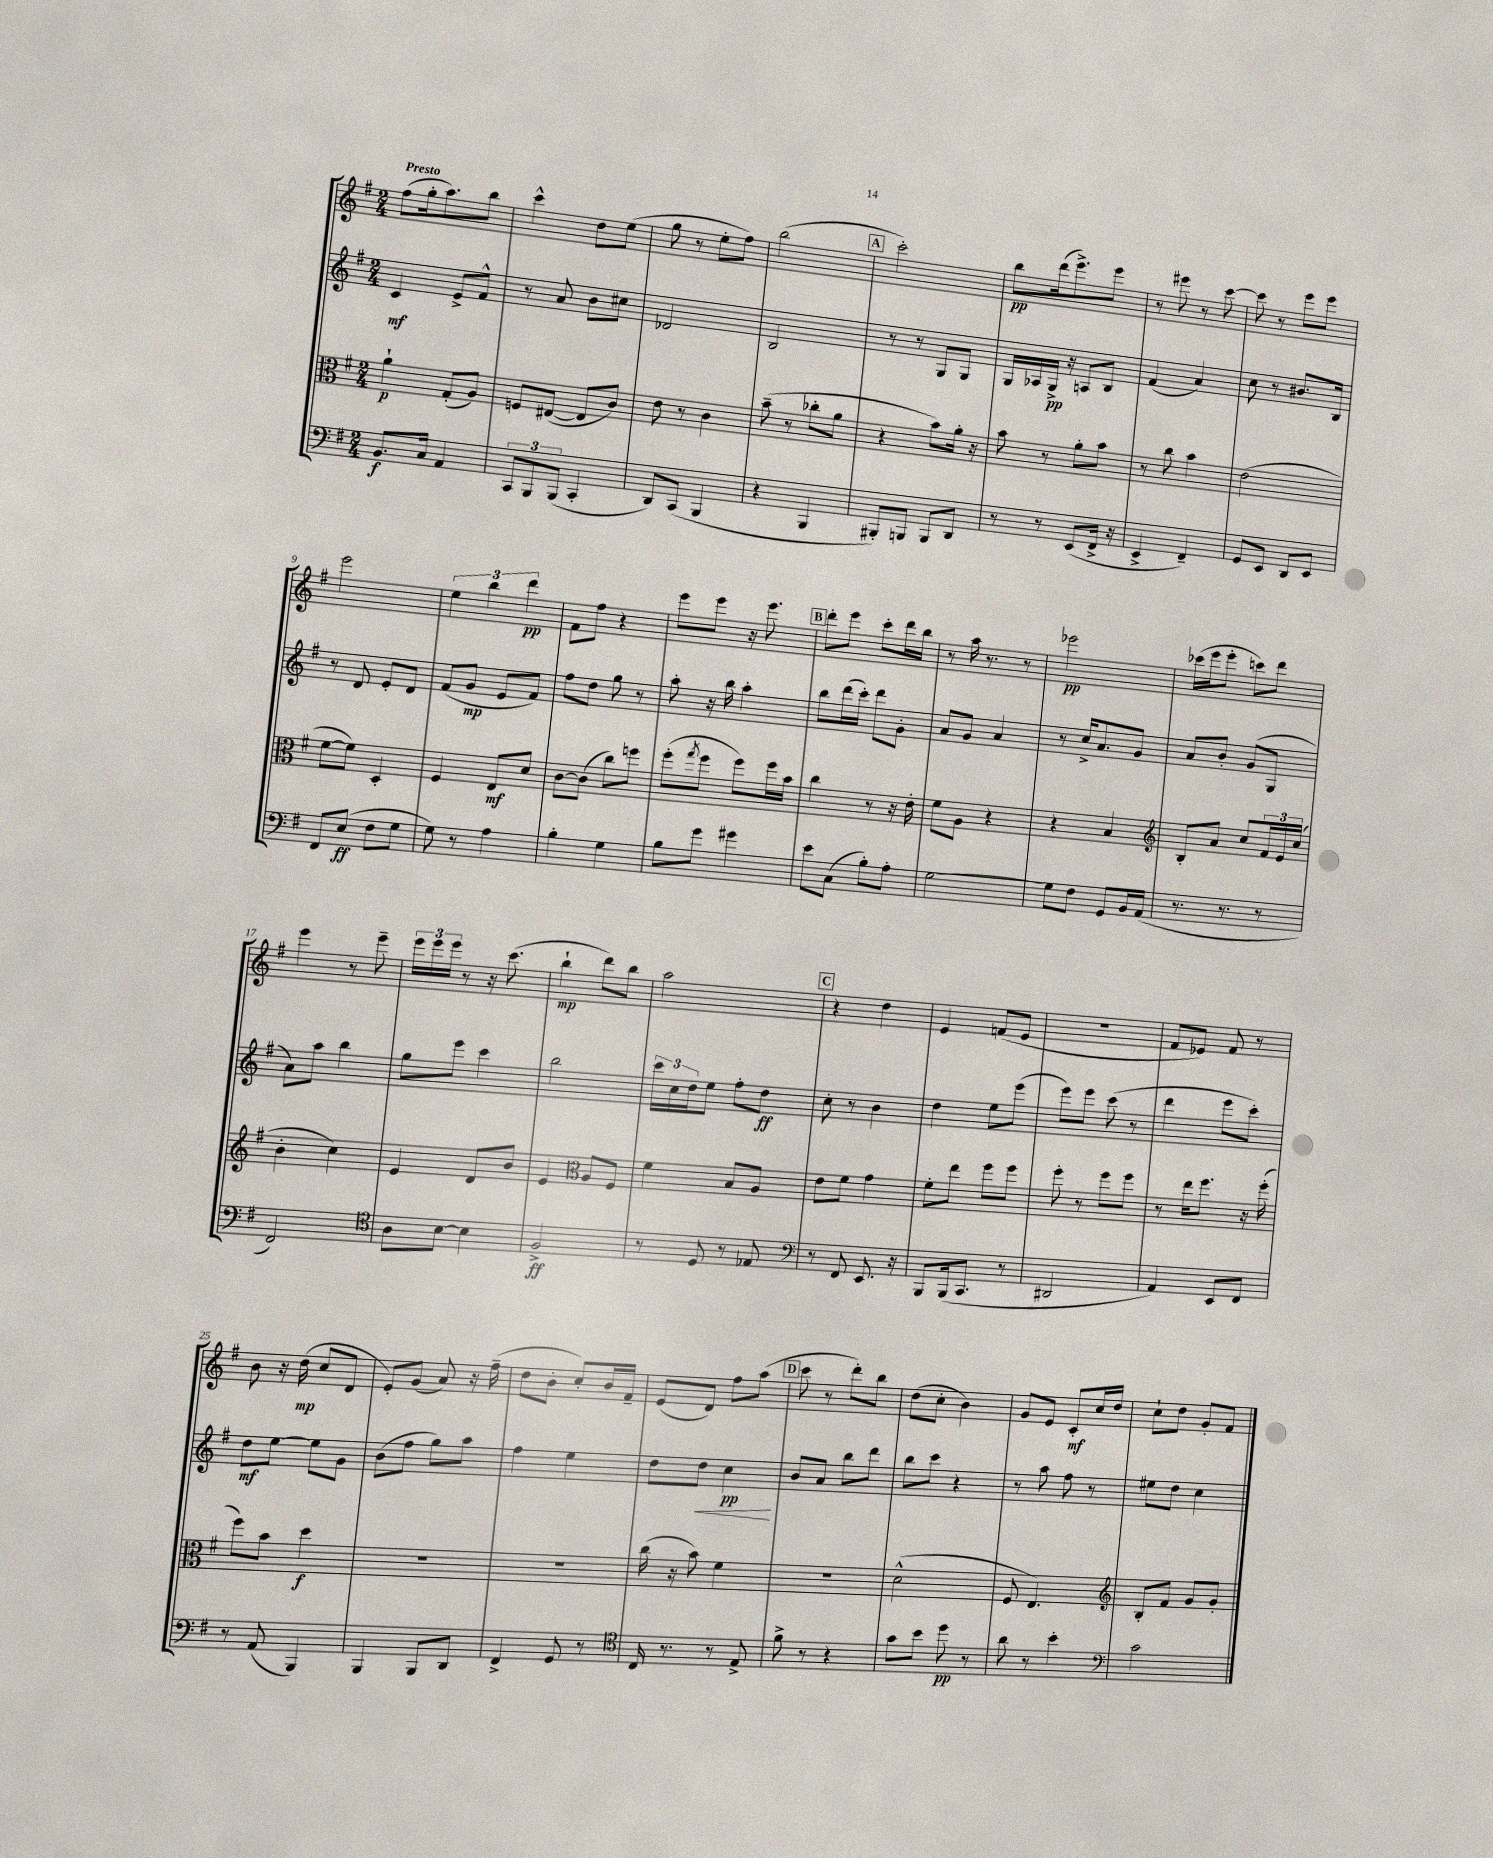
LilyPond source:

<<
\new StaffGroup <<
\new Staff = "s0" {
    \clef treble \key g \major \numericTimeSignature \time 2/4 \tempo "Presto"
    fis''8( g''16-. a''8.) b''8 |
    c'''4-^ d''8 e''8( |
    g''8 r8 e''8-. fis''8) |
    b''2( |
    \mark \markup { \box "A" } c'''2-.) |
    b''8\pp d'''16( e'''8.->) e'''8 |
    r8 eis'''8 r8 c'''8~ |
    c'''8 r8 e'''8 e'''8 |
    e'''2 |
    \tuplet 3/2 { e''4 b''4 d'''4\pp } |
    fis'8 fis''8 r4 |
    e'''8 e'''8 r16 e'''8. |
    \mark \markup { \box "B" } d'''8-. e'''8 c'''8-. d'''16 b''16 |
    r8 a''16 r8. r8 |
    ees'''2\pp |
    ces'''16( e'''16 e'''8-. c'''8) d'''8 |
    e'''4 r8 e'''8-- |
    \tuplet 3/2 { e'''16 e'''16 e'''16 } r8 r16 c'''8.( |
    b''4-!\mp d'''8) b''8 |
    a''2 |
    \mark \markup { \box "C" } r4 d''4 |
    e'4 f'8( e'8 |
    r2 |
    fis'8 ees'8) fis'8 r8 |
    b'8 r16 d''16\mp( c''8 d'8 |
    e'8-.) g'8( a'8) r16 fis''16--( |
    d''8 b'8-. c''8-.) b'16 fis'16-- |
    e'8( d'8) fis''8 a''8( |
    \mark \markup { \box "D" } c'''8 r8 d'''8-.) b''8 |
    d''8( c''8-. b'4) |
    g'8 e'8 c'8-.\mf c''16 d''16 |
    c''8-! d''8 g'8-. fis'8 \bar "|." |
}
\new Staff = "s1" {
    \clef treble \key g \major \numericTimeSignature \time 2/4
    c'4\mf e'8-> fis'8-^ |
    r8 a'8 b'8 cis''8 |
    des'2 |
    b2 |
    \mark \markup { \box "A" } r8 r8 g8 g8 |
    g16 aes16 g16->\pp r16 a8 b8 |
    fis'4( a'4) |
    c''8 r8 bis'8. b16 |
    r8 d'8 e'8-. d'8 |
    fis'8( g'8\mp e'8 fis'8) |
    fis''8 d''8 g''8 r8 |
    a''8-. r16 b''16 a''4-. |
    \mark \markup { \box "B" } b''8 d'''16( c'''16-.) d'''8 g'8-. |
    a'8 g'8 a'4 |
    r8 c''16-> a'8. g'8 |
    a'8 b'8-. g'8( g8 |
    a'8) a''8 b''4 |
    g''8 e'''8 c'''4 |
    b''2 |
    \tuplet 3/2 { c'''16 c''16 d''16 } e''8 fis''8-. d''8\ff |
    \mark \markup { \box "C" } c''8-. r8 b'4 |
    d''4 e''8 e'''8( |
    e'''8) e'''8 c'''8( r8 |
    d'''4 e'''8 c'''8-.) |
    d''8\mf e''8~ e''8 g'8 |
    b'8( fis''8 g''8) a''8 |
    fis''4 e''4 |
    d''8 d''8\< c''4\pp\! |
    \mark \markup { \box "D" } b'8 a'8 b''8 d'''8 |
    b''8 c'''8 r4 |
    r8 a''8 fis''8 r8 |
    eis''8 d''8 c''4 \bar "|." |
}
\new Staff = "s2" {
    \clef alto \key g \major \numericTimeSignature \time 2/4
    a'4-!\p g8-.( a8) |
    f8 eis8~( eis8 c'8) |
    e'8 r8 c'4 |
    b'8--( r8 ces''8-. a'8 |
    \mark \markup { \box "A" } r4 b'8) a'16-. r16 |
    b'8 r8 a'8-. b'8 |
    r8 c''8 b'4 |
    e'2( |
    fis'8~ fis'8) d4-. |
    fis4 e8\mf d'8 |
    c'8~ c'8( c''8) f''8 |
    fis''8-.( \acciaccatura { g''8 } fis''8 fis''8) fis''16 b'16 |
    \mark \markup { \box "B" } c''4 r8 r16 e'16-. |
    fis'8 a8 r4 |
    r4 b4 |
    \clef treble b8-. a'8 c''8 \tuplet 3/2 { fis'16 e'16 c''16( } |
    b'4-. c''4) |
    e'4 d'8 b'8 |
    e'4 \clef alto a8 fis8 |
    fis'4 b8 a8 |
    \mark \markup { \box "C" } e'8 fis'8 g'4 |
    fis'8-. e''8 fis''8 fis''8 |
    fis''8-. r8 fis''8 fis''8 |
    r8 e''16 fis''8. r16 fis''16-.( |
    fis''8) b'8 d''4\f |
    r2 |
    R2 |
    c''16( r16 b'8) fis'4 |
    \mark \markup { \box "D" } R2 |
    d'2-^( |
    fis8 e4.) |
    \clef treble b8-. fis'8 g'8 g'8-. \bar "|." |
}
\new Staff = "s3" {
    \clef bass \key g \major \numericTimeSignature \time 2/4
    b,8.\f c16 a,4 |
    \tuplet 3/2 { c,8 b,,8 b,,8( } c,4-. |
    d,8) c,8( b,,4 |
    r4 b,,4 |
    \mark \markup { \box "A" } bis,,8-.) b,,8 b,,8 d,8 |
    r8 r8 e,8( fis,16-> r16 |
    e,4-> fis,4--) |
    g,8 e,8 d,8 e,8 |
    fis,8 e8\ff( fis8 g8 |
    g8) r8 a4 |
    b4-. g4 |
    b8 g'8 gis'4 |
    \mark \markup { \box "B" } e'8 c8( b8-.) a8-. |
    g2~ |
    g8 fis8 g,8 b,16 a,16( |
    r8. r8. r8 |
    fis,2) |
    \clef tenor a8 b8~ b4 |
    fis2->\ff |
    r8 d8 r8 ees8 |
    \mark \markup { \box "C" } \clef bass r8 fis,8 e,8. r16 |
    b,,8 b,,16( c,8. r8 |
    dis,2 |
    a,4) e,8 fis,8 |
    r8 a,8( b,,4) |
    b,,4 b,,8 d,8 |
    fis,4-> g,8 r8 |
    \clef tenor c16 r8. r8 e8-> |
    \mark \markup { \box "D" } fis'8-> r8 r4 |
    g'8 b'8 d''8\pp r8 |
    a'8 r8 b'4-. |
    \clef bass c'2 \bar "|." |
}
>>
>>
